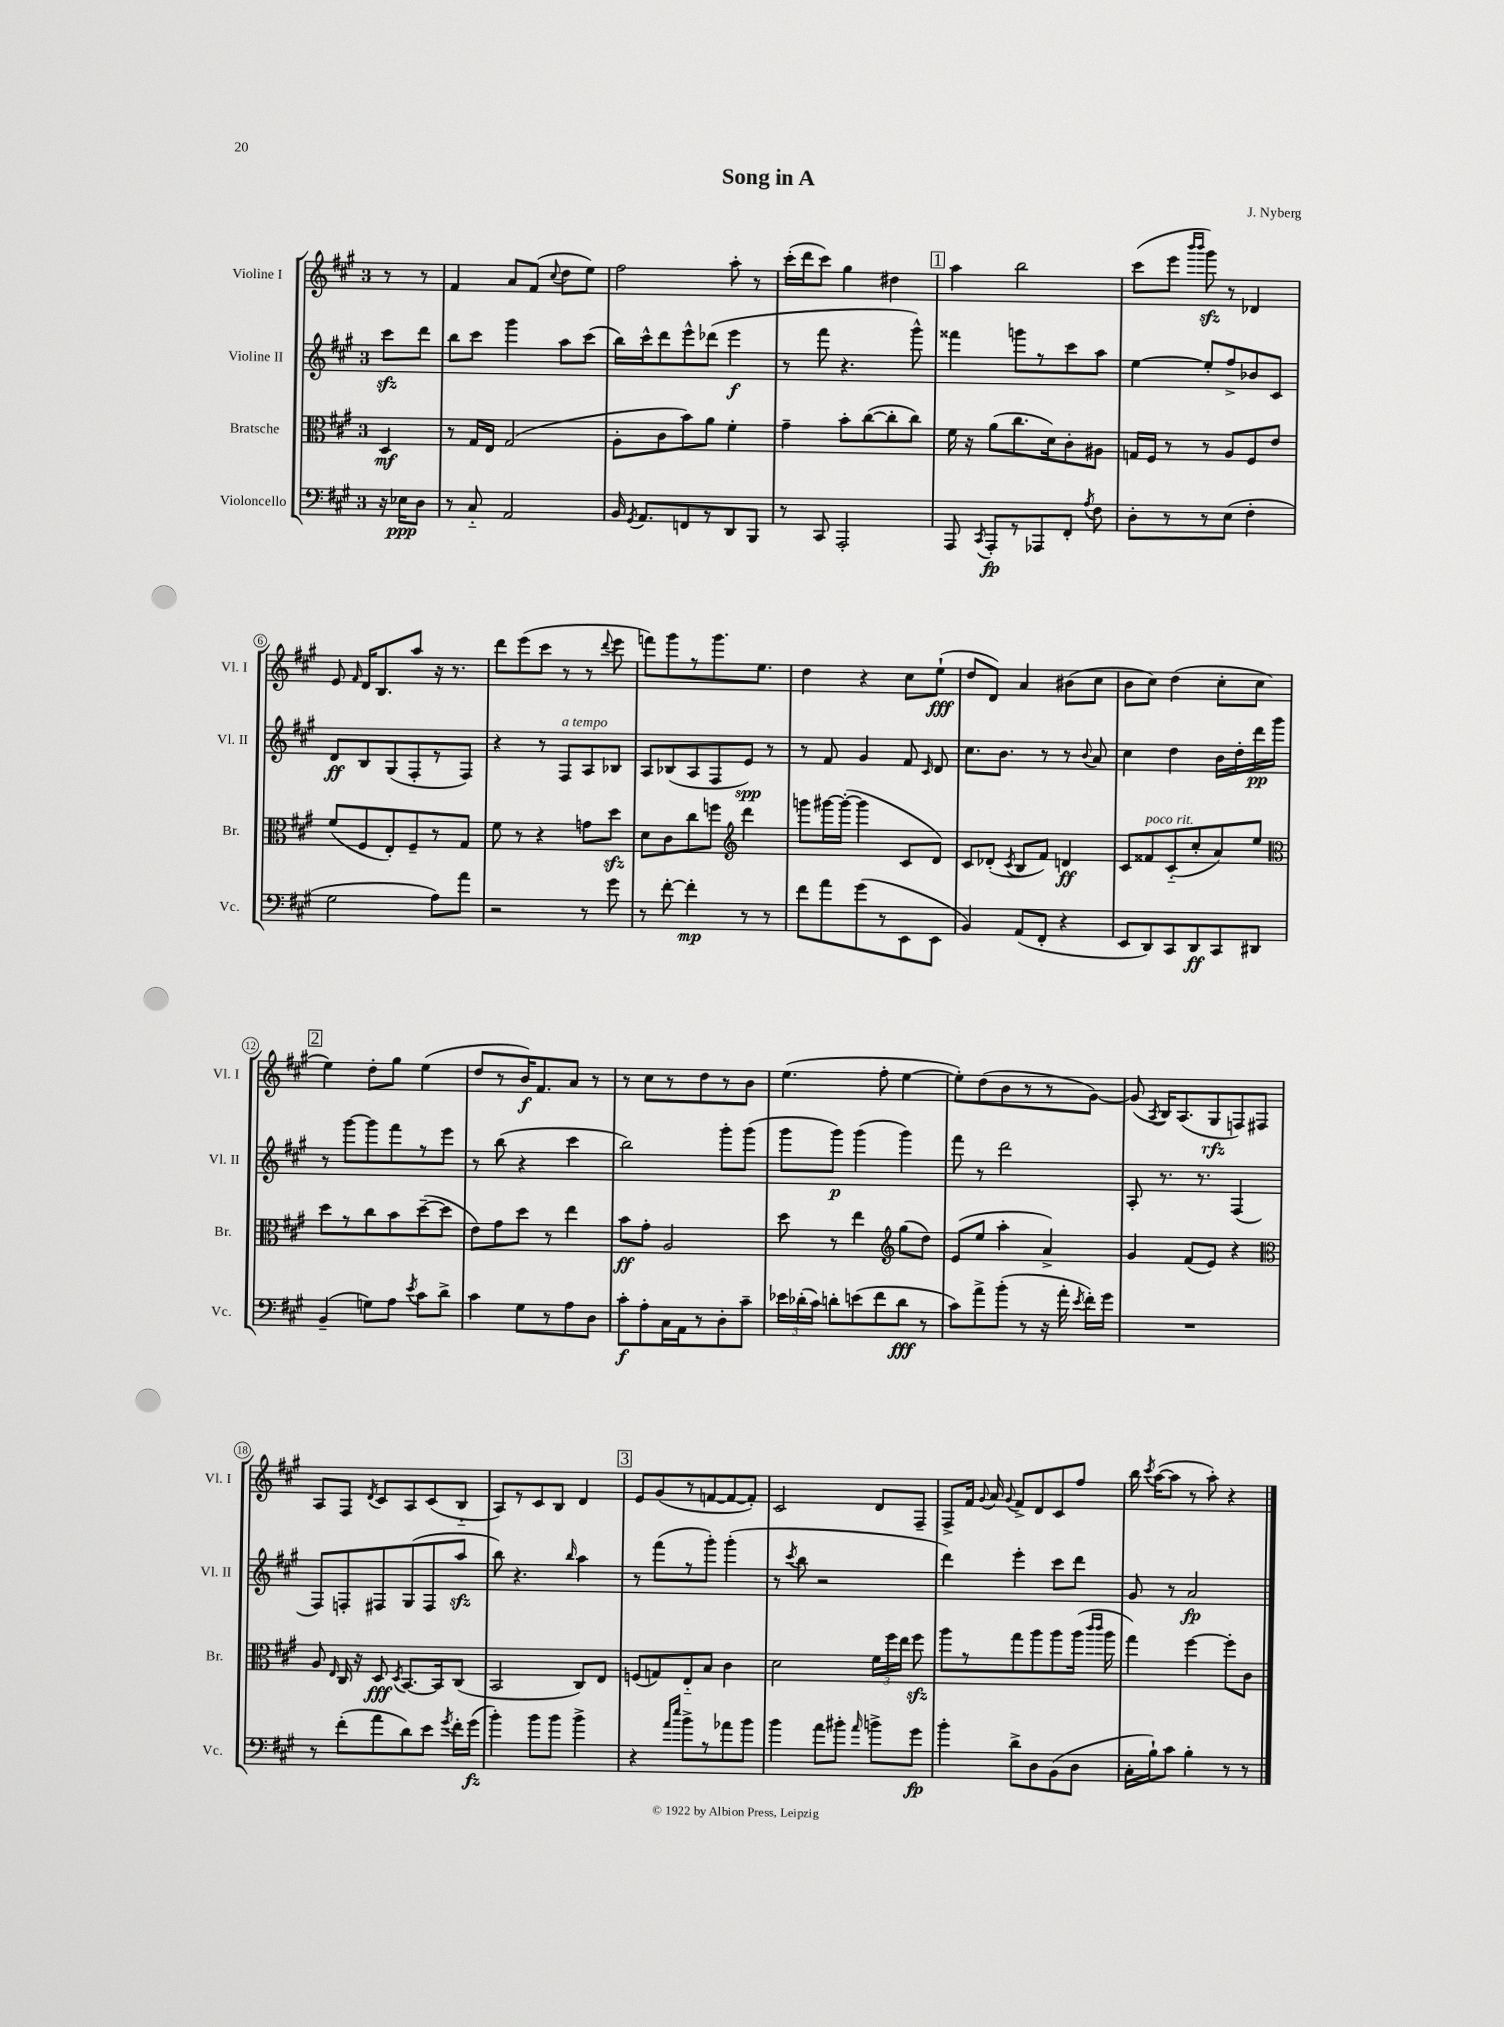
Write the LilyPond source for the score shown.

\header { title = "Song in A" composer = "J. Nyberg" }
<<
\new StaffGroup <<
\new Staff = "s0" \with { instrumentName = "Violine I" shortInstrumentName = "Vl. I" } {
    \clef treble \key a \major \once \override Staff.TimeSignature.style = #'single-digit \time 3/4 \partial 4
    \autoBeamOff r8 r8 |
    fis'4 a'8[ fis'8]( \appoggiatura { cis''8 } d''8[ e''8]) |
    fis''2 a''8-. r8 |
    cis'''16[-.( d'''16 cis'''8]) gis''4 dis''4 |
    \mark \markup { \box "1" } a''4 b''2 |
    cis'''8[( e'''8] \grace { b'''16[ b'''16] } gis'''8\sfz) r8 des'4 |
    e'8 \grace { fis'16 } d'16[ b8. a''8] r16 r8. |
    d'''8[ e'''8( cis'''8] r8 r8 \appoggiatura { d'''8 } e'''8 |
    f'''8[) gis'''8 r8 gis'''8. e''8.] |
    d''4 r4 cis''8[ e''8]-!\fff( |
    d''8[ d'8]) a'4 bis'8[( cis''8] |
    b'8[ cis''8]) d''4( cis''8[-. cis''8] |
    \mark \markup { \box "2" } e''4) d''8[-. gis''8] e''4( |
    d''8[ r8 b'16\f) fis'8. a'8] r8 |
    r8 cis''8[ r8 d''8 r8 b'8] |
    e''4.( fis''8-. e''4~ |
    e''8[-.) d''8( b'8 r8 r8 gis'8]~) |
    gis'8( \acciaccatura { a8 } b16[) a8.( gis8\rfz f8) fis8] |
    a8[ fis8] \acciaccatura { d'8 } cis'8[ a8 cis'8( b8]-_ |
    a8[) r8 cis'8 b8] d'4 |
    \mark \markup { \box "3" } e'8[ gis'8( r8 f'8~ f'8~ f'8]-.) |
    cis'2 d'8[ fis8]-- |
    fis8[-> fis'16] \appoggiatura { gis'8 } a'16 \appoggiatura { gis'8 } fis'8[-> d'8 cis'8 fis''8] |
    b''16 \acciaccatura { cis'''8 } a''16[~( a''8] r8 a''8-.) r4 \bar "|." |
}
\new Staff = "s1" \with { instrumentName = "Violine II" shortInstrumentName = "Vl. II" } {
    \clef treble \key a \major \once \override Staff.TimeSignature.style = #'single-digit \time 3/4 \partial 4
    \autoBeamOff cis'''8[\sfz d'''8] |
    b''8[ cis'''8] gis'''4 a''8[ cis'''8]( |
    b''16[) cis'''16-^ d'''8 e'''8-^ des'''8]( e'''4\f |
    r8 fis'''8 r4. gis'''8-^) |
    \mark \markup { \box "1" } fisis'''4 g'''8[ r8 cis'''8 a''8] |
    e''4~ e''8[-. fis''8-> bes'8 cis'8] |
    d'8[\ff b8 gis8( fis8-. r8 fis8]) |
    r4 r8 fis8[^\markup { \italic "a tempo" } a8 bes8] |
    a8[ bes8( a8 fis8 e'8]\spp) r8 |
    r8 fis'8 gis'4 fis'8 \grace { cis'16 } d'8 |
    cis''8.[ b'8.] r8 r8 \appoggiatura { b'8 } a'8 |
    cis''4 d''4 b'16[ d''16-. d'''16\pp gis'''16] |
    \mark \markup { \box "2" } r8 gis'''8[~ gis'''8 fis'''8 r8 e'''8] |
    r8 b''8( r4 cis'''4 |
    b''2) gis'''8[-. gis'''8]( |
    gis'''8[ gis'''8]\p) gis'''4( gis'''4) |
    fis'''8 r8 d'''2 |
    a8-. r8. r8. fis4( |
    fis8[) f8-. fis8 gis8( fis8 a''8]\sfz |
    b''8) r4. \grace { b''16 } a''4 |
    \mark \markup { \box "3" } r8 fis'''8[( r8 gis'''8]-.) gis'''4-.( |
    r8 \acciaccatura { cis'''8 } b''8 r2 |
    d'''4) e'''4-. cis'''8[ d'''8] |
    gis'8 r8 a'2\fp \bar "|." |
}
\new Staff = "s2" \with { instrumentName = "Bratsche" shortInstrumentName = "Br." } {
    \clef alto \key a \major \once \override Staff.TimeSignature.style = #'single-digit \time 3/4 \partial 4
    \autoBeamOff d4\mf |
    r8 gis16[ e16] gis2( |
    a8[-. cis'8 b'8) a'8] fis'4-. |
    gis'4-- b'8[-. cis''8~( cis''8-. cis''8]) |
    \mark \markup { \box "1" } fis'16 r16 a'8[( cis''8. d'16) cis'8-. ais8] |
    g16[ fis16] r8 r8 a8[ fis8 e'8] |
    fis'8[( fis8 e8-.) fis8-- r8 gis8] |
    fis'8 r8 r4 g'8[ d''8]\sfz |
    d'8[ cis'8 cis''8 f''8] \clef treble d'''4 |
    g'''8[ gis'''16~ gis'''16]~-.( gis'''4 cis'8[ d'8]) |
    cis'8[ des'8]-.( \acciaccatura { cis'8 } b8[ fis'8]) d'4\ff |
    cis'8[ fisis'8^\markup { \italic "poco rit." } cis'8-_( cis''8-. a'8) e''8] |
    \mark \markup { \box "2" } \clef alto d''8[ r8 cis''8 b'8 d''8~--( d''8] |
    e'8[) gis'8 d''8] r8 e''4 |
    b'8[\ff gis'8]-. a2 |
    d''8 r8 e''4 \clef treble gis''8[( d''8]) |
    e'8[( e''8] a''4-. a'4->) |
    gis'4 fis'8[( e'8]) r4 |
    \clef alto a8 \grace { e16 } cis16 r16 d8\fff \acciaccatura { d8 } b,8.[~ b,16 cis8]( |
    b,2 cis8[) e8] |
    \mark \markup { \box "3" } f8[( g8) e8-_ b8] cis'4 |
    d'2 \tuplet 3/2 { fis'16[ fis''16 e''16] } fis''8\sfz |
    a''8[ r8 gis''8 a''8 a''8 a''16]( \grace { cis'''16[ cis'''16] } a''16 |
    gis''4) fis''4~ fis''8[-. cis'8] \bar "|." |
}
\new Staff = "s3" \with { instrumentName = "Violoncello" shortInstrumentName = "Vc." } {
    \clef bass \key a \major \once \override Staff.TimeSignature.style = #'single-digit \time 3/4 \partial 4
    \autoBeamOff r16 ees16[\ppp d8] |
    r8 cis8-_ a,2 |
    b,16 \acciaccatura { gis,8 } a,8.[ f,8 r8 d,8 b,,8] |
    r8 cis,8 a,,2-. |
    \mark \markup { \box "1" } a,,8 \acciaccatura { cis,8 } a,,8[-.\fp r8 aes,,8 fis,8]-. \acciaccatura { a8 } fis8 |
    d8[-. r8 r8 e8]( fis4-. |
    gis2 a8[) a'8] |
    r2 r8 gis'8 |
    r8 fis'8~-. fis'4-.\mp r8 r8 |
    fis'8[ a'8 gis'8( r8 e,8 e,8] |
    b,4) a,8[( fis,8]-. r4 |
    e,8[ d,8) cis,8 d,8\ff cis,8 dis,8] |
    \mark \markup { \box "2" } b,4--( g8[) a8] \acciaccatura { e'8 } cis'8[ d'8]-> |
    cis'4 gis8[ r8 a8 d8] |
    cis'8[-.\f a8-. cis16 a,16 r8 d8-. cis'8]-- |
    \tuplet 3/2 { ees'16[ des'16-.( cis'16]) } d'8[-. e'8( fis'8 d'8]\fff r8 |
    cis'8[) a'8-> b'8]-.( r8 r16 a'16-. \acciaccatura { e'8 } fis'16[-.) gis'16] |
    R2. |
    r8 fis'8[-.( a'8 d'8) e'8] \acciaccatura { gis'8 } fis'16[-. gis'16]\fz( |
    b'4-.) b'8[ b'8] b'4-> |
    \mark \markup { \box "3" } r4 \grace { a'16[ e''16] } b'8[-> r8 aes'8 b'8] |
    b'4 a'8[ bis'8]-. \grace { a'16 } b'8[-> gis'8]\fp |
    b'4-. d'8[-> d8 b,8( d8] |
    cis16[-. b16-!) cis'8] b4-. r8 r8 \bar "|." |
}
>>
>>
\layout { \context { \Score \override BarNumber.stencil = #(make-stencil-circler 0.1 0.3 ly:text-interface::print) } }
